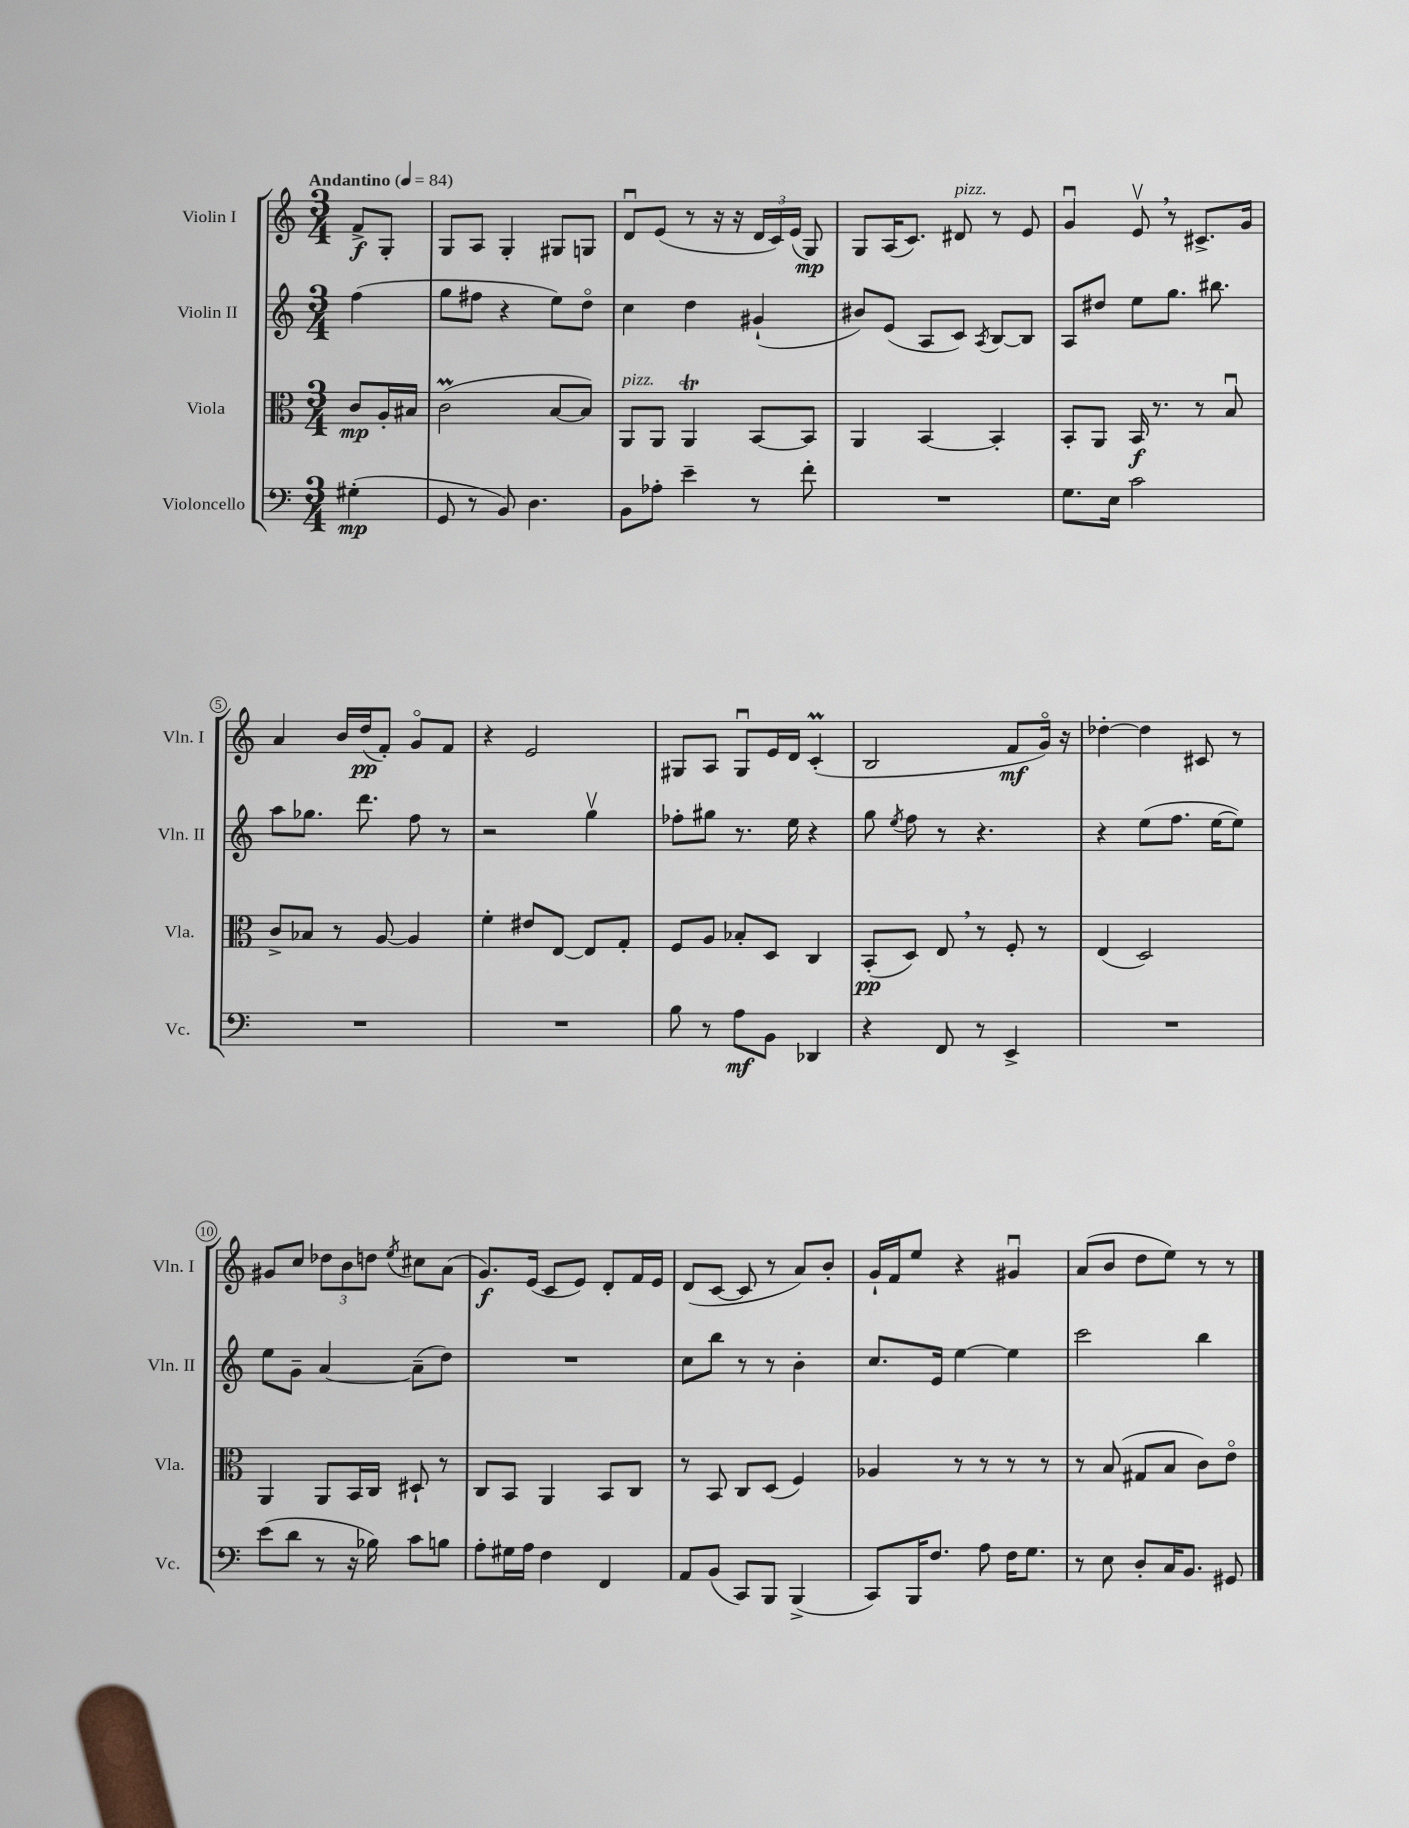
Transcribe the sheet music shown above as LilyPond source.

<<
\new StaffGroup <<
\new Staff = "s0" \with { instrumentName = "Violin I" shortInstrumentName = "Vln. I" } {
    \clef treble \key c \major \numericTimeSignature \time 3/4 \partial 4 \tempo "Andantino" 4 = 84
    \autoBeamOff f'8[->\f g8]-. |
    g8[ a8] g4-. gis8[ g8] |
    d'8[\downbow e'8]( r8 r16 r16 \tuplet 3/2 { d'16[ c'16) e'16]( } g8\mp) |
    g8[ a16( c'8.]) dis'8^\markup { \italic "pizz." } r8 e'8 |
    g'4\downbow e'8\upbow \breathe r8 cis'8.[-> g'16] |
    a'4 b'16[ d''16\pp( f'8]-.) g'8[\flageolet f'8] |
    r4 e'2 |
    gis8[ a8] gis8[\downbow e'16 d'16] c'4-.\prall( |
    b2 f'8[\mf g'16]\flageolet) r16 |
    des''4~-. des''4 cis'8 r8 |
    gis'8[ c''8] \tuplet 3/2 { des''8[ b'8 d''8] } \acciaccatura { e''8 } cis''8[ a'8]( |
    g'8.[\f) e'16]( c'8[ e'8]) d'8[-. f'16 e'16] |
    d'8[( c'8]~ c'8 r8 a'8[) b'8]-. |
    g'16[-! f'16 e''8] r4 gis'4\downbow |
    a'8[( b'8] d''8[ e''8]) r8 r8 \bar "|." |
}
\new Staff = "s1" \with { instrumentName = "Violin II" shortInstrumentName = "Vln. II" } {
    \clef treble \key c \major \numericTimeSignature \time 3/4 \partial 4
    \autoBeamOff f''4( |
    g''8[ fis''8] r4 e''8[) d''8]\flageolet |
    c''4 d''4 gis'4-!( |
    bis'8[) e'8]( a8[ c'8]) \acciaccatura { a8 } b8[~ b8] |
    a8[ dis''8] e''8[ g''8.] bis''8. |
    a''8[ ges''8.] d'''8. f''8 r8 |
    r2 g''4\upbow |
    fes''8[-. gis''8] r8. e''16 r4 |
    g''8 \acciaccatura { e''8 } f''8 r8 r4. |
    r4 e''8[( f''8.] e''16[~ e''8]) |
    e''8[ g'8]-- a'4~ a'8[--( d''8]) |
    R2. |
    c''8[ b''8] r8 r8 b'4-. |
    c''8.[ e'16] e''4~ e''4 |
    c'''2 b''4 \bar "|." |
}
\new Staff = "s2" \with { instrumentName = "Viola" shortInstrumentName = "Vla." } {
    \clef alto \key c \major \numericTimeSignature \time 3/4 \partial 4
    \autoBeamOff c'8[\mp a16-. bis16] |
    c'2\prall( b8[~ b8]) |
    a,8[^\markup { \italic "pizz." } a,8] a,4\trill b,8[~ b,8] |
    a,4 b,4~ b,4-. |
    b,8[-. a,8] b,16\f r8. r8 b8\downbow |
    c'8[-> bes8] r8 a8~ a4 |
    f'4-. eis'8[ e8]~ e8[ g8]-. |
    f8[ a8] bes8[-. d8] c4 |
    b,8[-.\pp( d8]) e8 \breathe r8 f8-. r8 |
    e4( d2) |
    a,4 a,8[ b,16 c16] dis8-! r8 |
    c8[ b,8] a,4 b,8[ c8] |
    r8 b,8 c8[ d8]( f4) |
    aes4 r8 r8 r8 r8 |
    r8 b8( gis8[ b8] c'8[) e'8]\flageolet \bar "|." |
}
\new Staff = "s3" \with { instrumentName = "Violoncello" shortInstrumentName = "Vc." } {
    \clef bass \key c \major \numericTimeSignature \time 3/4 \partial 4
    \autoBeamOff gis4-.\mp( |
    g,8 r8 b,8) d4. |
    b,8[ aes8]-. e'4-- r8 f'8-. |
    R2. |
    g8.[ e16] c'2 |
    R2. |
    R2. |
    b8 r8 a8[\mf b,8] des,4 |
    r4 f,8 r8 e,4-> |
    R2. |
    e'8[( d'8] r8 r16 bes16) c'8[ b8] |
    a8[-. gis16 a16] f4 f,4 |
    a,8[ b,8]( c,8[) b,,8] b,,4->( |
    c,8[) b,,16 f8.] a8 f16[ g8.] |
    r8 e8 d8[-. c16 b,8.] gis,8 \bar "|." |
}
>>
>>
\layout { \context { \Score \override BarNumber.stencil = #(make-stencil-circler 0.1 0.3 ly:text-interface::print) } }
